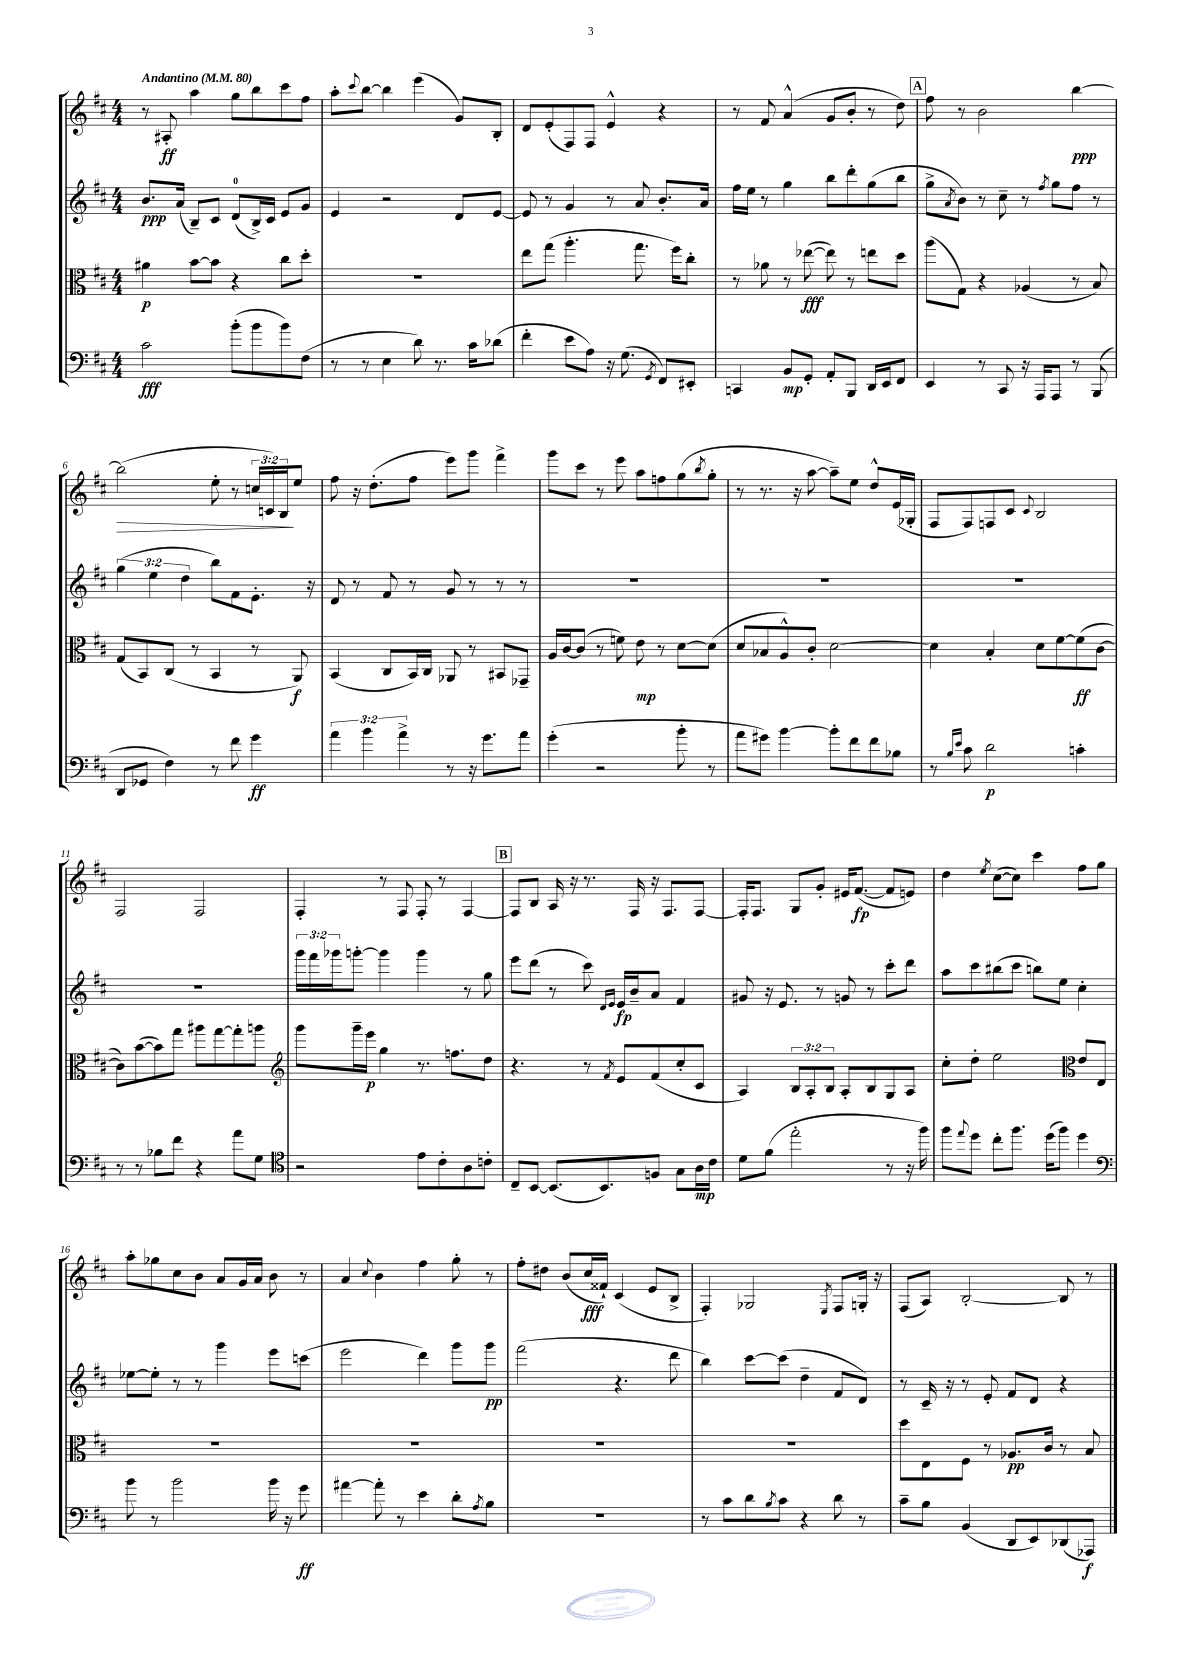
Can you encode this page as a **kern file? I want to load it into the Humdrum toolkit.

**kern	**kern	**kern	**kern
*staff4	*staff3	*staff2	*staff1
*clefF4	*clefC3	*clefG2	*clefG2
*k[f#c#]	*k[f#c#]	*k[f#c#]	*k[f#c#]
*M4/4	*M4/4	*M4/4	*M4/4
*MM80	*MM80	*MM80	*MM80
2c#\	4a#\	8.b/L	8r
.	.	.	8A#'/
.	.	(16a/Jk	.
.	[8b\L	8B~/L)	4aa\
.	8b\]J	8c#/J	.
(8b'\L	4r	(8d/L	8gg\L
8b\	.	16B^/L)	8bb\
.	.	16c#/JJ	.
8b\)	8cc#\L	8e/L	8ccc#\
(8F#\J	8dd'\J	8g/J	8ff#\J
=	=	=	=
8r	1r	4e/	8aa'\L
.	.	.	8qqccc#/
8r	.	.	[8bb\J
4E\	.	2r	4bb\]
8d\)	.	.	(4eee\
8.r	.	.	.
.	.	8d/L	8g/L)
16c#\LK	.	.	.
(8d-\J	.	[8e/J	8B'/J
=	=	=	=
4f#'\	8ee\L	8e/]	8d/L
.	(8gg\J	8r	(8e'/
8e\L	4.aa'\	4g/	8F#/)
8A\J)	.	.	8F#/J
16r	.	8r	4e^^/
(8.G\	.	.	.
.	8.gg\	8a/	.
8qGG/	.	.	.
8FF#/L)	.	8.b'/L	4r
.	16ff#\LK)	.	.
8EE#'/J	8cc#'\J	.	.
.	.	16a/Jk	.
=	=	=	=
4CC/	8r	16ff#\LL	8r
.	.	16ee\JJ	.
.	8a-\	8r	8f#/
8BB/L	8r	4gg\	(4a^^/
8GG'/J	([8ee-\	.	.
8AA'/L	8ee-\])	8bb\L	8g/L
8BBB/J	8r	8ddd'\	8b'/J
16DD/LL	8ee\L	(8gg\	8r
16EE/J	.	.	.
8FF#/J	8dd\J	8bb\J	8dd\)
=	=	=	=
4EE/	(8aa\L	8gg^\L	8ff#\
.	.	8qa/	.
.	8G\J)	8b\J)	8r
8r	4r	8r	2b\
8CC#/	.	8cc#~\	.
16r	(4A-/	8r	.
16AAA/LK	.	.	.
.	.	8qff#/	.
8AAA/J	.	8gg\L	.
8r	8r	8ff#\J	[4bb\
(8BBB/	8B/)	8r	.
=	=	=	=
8DD/L	(8G/L	(6gg\	(2bb\]
8GG-/J	8BB/)	.	.
.	.	6ee\	.
4F#\)	(8C#/J	.	.
.	.	6dd\	.
.	8r	.	.
8r	4BB/	8bb\L)	8ee'\
8f#\	.	8f#\	8r
4g\	8r	8.e'\J	24cc/LL
.	.	.	24c/)
.	.	.	24B/J
.	8AA/)	.	8ee/J
.	.	16r	.
=	=	=	=
6a\	(4BB/	8d/	8ff#\
.	.	8r	16r
6b\	.	.	.
.	.	.	(8.dd'\L
.	8C#/L	8f#/	.
6a^\	.	.	.
.	16BB/L)	8r	8ff#\J
.	16C#/JJ	.	.
8r	8AA-/	8g/	8eee\L)
16r	8r	8r	8ggg\J
8.g\L	.	.	.
.	8BB#/L	8r	4fff#^\
8a\J	8GG-~/J	8r	.
=	=	=	=
(4g'\	16A/LL	1r	8ggg\L
.	[16c#/J	.	.
.	(8c#/]J	.	8ccc#\J
2r	8r	.	8r
.	8f\)	.	8eee\
.	8e\	.	8aa\L
.	8r	.	8ff\
8b'\	[8d\L	.	(8gg\
.	.	.	8qbb/
8r	(8d\]J	.	8gg'\J
=	=	=	=
8a\L	8d/L	1r	8r
8g#\J)	8B-/	.	8.r
[4b\	8A^^/)	.	.
.	.	.	16r
.	8c#'/J	.	[8aa\
8b'\]L	[2d\	.	8aa~\]L)
8f#\	.	.	8ee\J
8f#\	.	.	8dd^^/L
8B-\J	.	.	(16e/L
.	.	.	16G-'/JJ
=	=	=	=
8r	4d\]	1r	8F#/L
16qqB/LL	.	.	.
16qqe/JJ	.	.	.
8c#\	.	.	8F#/)
2d\	4B'/	.	8F/
.	.	.	8c#/J
.	.	.	8qqc#/
.	8d\L	.	2B/
.	[8f#\	.	.
4c'\	(8f#\]	.	.
.	[8c#\J	.	.
=	=	=	=
8r	8c#\]L)	1r	2F#/
8r	([8b\	.	.
8B-\L	8b\])	.	.
8f#\J	8gg\J	.	.
4r	8aa#\L	.	2F#/
.	[8gg\	.	.
8a\L	8gg'\]	.	.
8G\J	8aa\J	.	.
=	=	=	=
*clefC4	*clefG2	*	*
2r	8ggg\L	24ggg\LL	4F#'/
.	.	24fff#\	.
.	.	24ggg-\J	.
.	16ggg~\L	[8ggg'\J	.
.	16eee\JJ	.	.
.	4gg\	4ggg\]	8r
.	.	.	8F#/
8e\L	8.r	4ggg\	8F#'/
8c#'\	.	.	8r
.	8.ff\L	.	.
8A\	.	8r	[4F#/
8c'\J	8dd\J	8gg\	.
=	=	=	=
8C#~/L	4.r	8eee\L	8F#/]L
[8BB/J	.	(8ddd\J	8B/J
(8.BB/]L	.	8r	16A/
.	.	.	16r
.	8r	8ccc#\)	8.r
8.BB/)	.	.	.
.	.	16qqd/LL	.
.	8qf#/	16qqe/JJ	.
.	8e/L	16e/LL	.
.	.	16b~/J	16F#/
8F/J	(8f#/	8a/J	16r
.	.	.	8.F#/L
8G\L	8cc#'/	4f#/	.
16A\L	8c#/J	.	[8F#/J
16c#\JJ	.	.	.
=	=	=	=
8d\L	4A/)	8g#/	16F#'/]LK
.	.	.	8.F#/J
(8f#\J	.	16r	.
.	.	8.e/	.
2ee'\	12B/L	.	8G/L
.	12A'/	.	.
.	.	8r	8g'/J
.	12B/J	.	.
.	8A'/L	8g/	16e#/LK
.	.	.	([8.f#/J
.	8B/	8r	.
8r	8G/	8ccc#'\L	8f#/]L
16r	8A/J	8ddd\J	8e/J)
16ff#\)	.	.	.
=	=	=	=
8ff#\L	8cc#'\L	8aa\L	4dd\
8qqee/	.	.	.
8dd\J	8dd'\J	8ccc#\	.
.	.	.	8qee/
8cc#'\L	2ee\	(8bb#\	([8cc#\L
8.ff#\J	.	8ccc#\J	8cc#\]J)
.	.	8bb\L)	4ccc#\
(16dd\LK	.	.	.
8ff#\J)	.	8ee\J	.
*	*clefC3	*	*
4dd\	8e/L	4cc#'\	8ff#\L
.	8E/J	.	8gg\J
=	=	=	=
*clefF4	*	*	*
8b\	1r	[8ee-\L	8aa'\L
8r	.	8ee-'\]J	8gg-\
2b\	.	8r	8cc#\
.	.	8r	8b\J
.	.	4ggg\	8a/L
.	.	.	16g/L
.	.	.	16a/JJ
16b\	.	8eee\L	8b\
16r	.	.	.
8g\	.	(8ccc\J	8r
=	=	=	=
[4a#\	1r	2eee\	4a/
.	.	.	8qqcc#/
8a#'\]	.	.	4b\
8r	.	.	.
4e\	.	4ddd\)	4ff#\
8d'\L	.	8ggg\L	8gg'\
8qA/	.	.	.
8B\J	.	8ggg\J	8r
=	=	=	=
1r	1r	(2fff#\	8ff#'\L
.	.	.	8dd#\J
.	.	.	(8b/L
.	.	.	16cc#/L
.	.	.	16f##`/JJ)
.	.	4.r	(4c#/
.	.	.	8e/L
.	.	8ddd\	8B^/J
=	=	=	=
8r	1r	4bb\)	4F#'/)
8c#\L	.	.	.
8d\	.	[8ccc#\L	2G-/
8qB/	.	.	.
8c#\J	.	(8ccc#\]J	.
4r	.	4dd~\	.
.	.	.	8qE/
8d\	.	8f#/L	8F#/L
8r	.	8d/J)	16G'/Jk
.	.	.	16r
=	=	=	=
8c#~\L	8dd\L	8r	(8F#/L
8B\J	8E\	16c#~/	8A/J)
.	.	16r	.
(4BB/	8F#\J	8r	[2B'/
.	8r	8e'/	.
8DD/L	8.A-/L	8f#/L	.
8EE/)	.	8d/J	.
.	16c#/Jk	.	.
(8DD-/	8r	4r	8B/]
8AAA-/J)	8B/	.	8r
==	==	==	==
*-	*-	*-	*-
